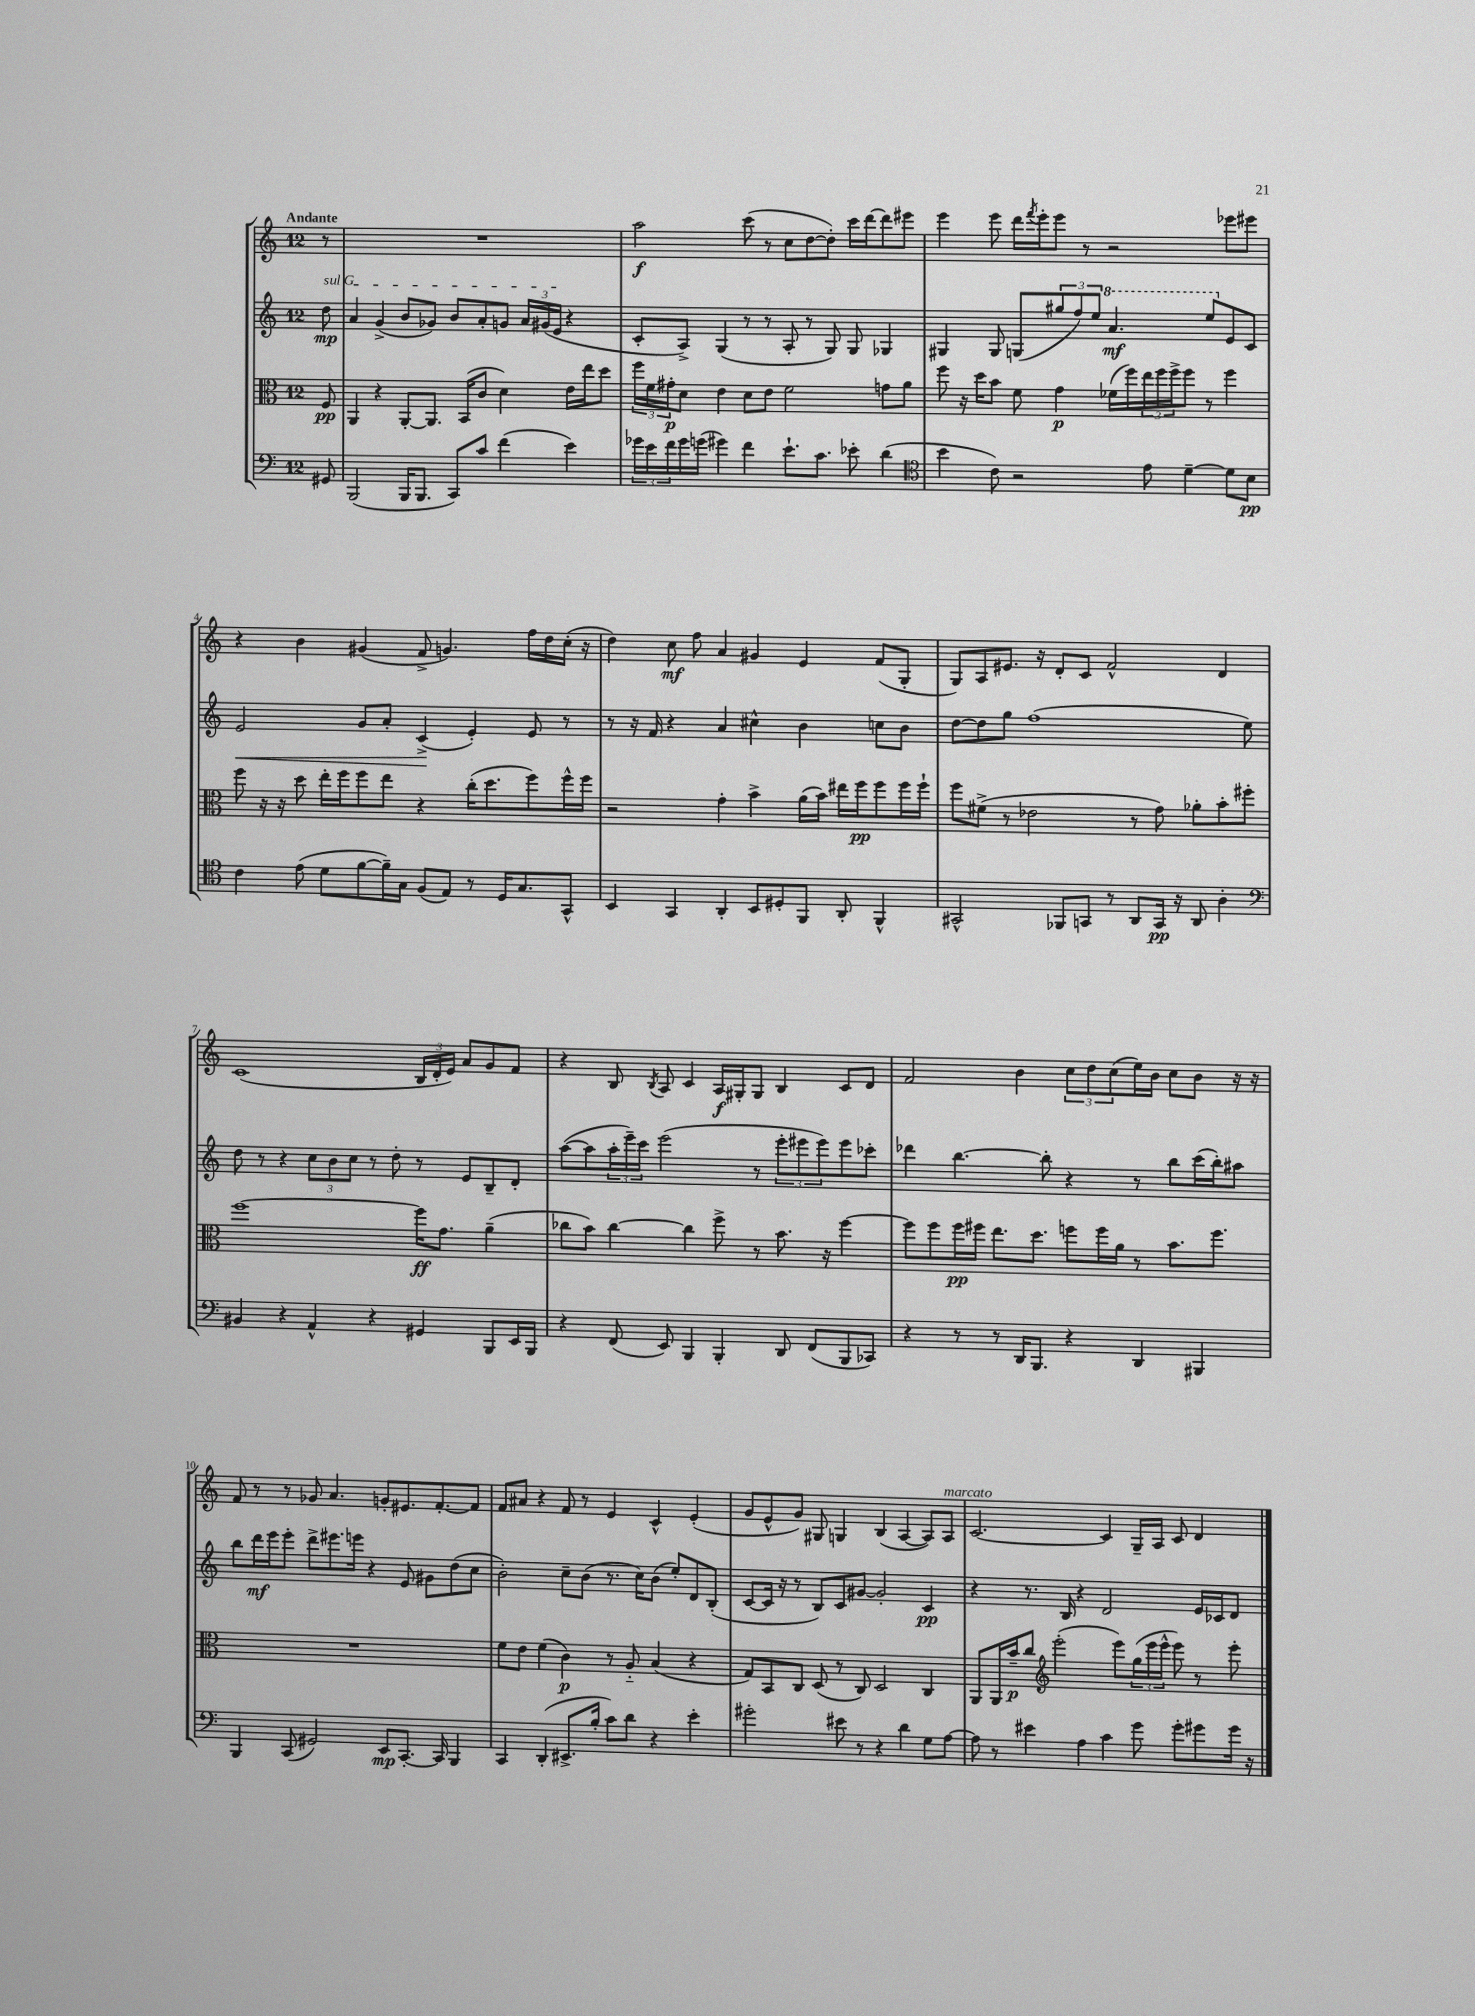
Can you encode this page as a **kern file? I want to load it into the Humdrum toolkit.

**kern	**kern	**kern	**kern
*staff4	*staff3	*staff2	*staff1
*clefF4	*clefC3	*clefG2	*clefG2
*k[]	*k[]	*k[]	*k[]
*M12/8	*M12/8	*M12/8	*M12/8
8GG#/	8F/	8dd\	8r
=	=	=	=
(2BBB/	4AA/	4a/	1.r
.	4r	(4g^/	.
16BBB/LK	[8AA'/L	8b/L	.
8.BBB/J	.	.	.
.	8.AA/]J	8g-/J)	.
8CC/L)	.	8b/L	.
.	(16BB/LK	.	.
8c/J	8c/J	8a'/	.
(4f\	4d\)	8g/J	.
.	.	24a/LL	.
.	.	(24g#/	.
.	.	24e/JJ	.
4e\)	16e\LL	4r	.
.	16ee\J	.	.
.	8dd\J	.	.
=	=	=	=
24g-\LL	24ff\LL	8c'/L	2aa\
24e\	24f\	.	.
24f\	24g#'\J	.	.
16g-\	8d\J	8A^/J)	.
(16g\JJ	.	.	.
4g#\)	4e\	(4G/	.
4f\	8d\L	8r	(8ccc\
.	8e\J	8r	8r
8.e`\L	2f\	8A'/	8cc\L
.	.	8r	[8dd\
8.c\J	.	.	.
.	.	8G/)	8dd'\]J)
8e-'\	.	8G/	16ccc\LL
.	.	.	[16ddd\J
(4d\	8g\L	4G-/	8ddd\]
.	8a\J	.	8eee#\J
=	=	=	=
*clefC4	*	*	*
4b\	8ff\	4G#/	4eee\
.	16r	.	.
.	16dd\LK	.	.
8c\)	8b\J	8G#/	8eee\
2r	8f\	(8G/L	16ddd\LL
.	.	.	8qfff/
.	.	.	16eee'\J
.	4g\	12gg#/	8eee\J
.	.	12ff/)	.
.	.	.	8r
.	.	12ee/J	.
.	(16f-\LL	4.aa/	2r
.	16ff\)	.	.
8e\	24ee\	.	.
.	24ff\	.	.
.	24ff^\J	.	.
[4d~\	8ff\J	.	.
.	8r	8eee/L	.
8d\]L	4ff\	8e/	8eee-\L
8B\J	.	8c/J	8eee#\J
=	=	=	=
4c\	8ff\	2e/	4r
.	16r	.	.
.	16r	.	.
(8e\	8dd\	.	4b\
8d\L	16ee'\LL	.	.
.	16ff\J	.	.
[8f\	8ff\	8g/L	(4g#/
16f~\]L)	8ee\J	8a'/J	.
16G\JJ	.	.	.
(8F/L	4r	(4c^/	8f^/
8E/J)	.	.	4.g/)
8r	(16cc'\LK	4e'/)	.
.	8.dd\	.	.
16D/LK	.	.	.
8.G/	.	.	.
.	8ff\)	8e/	16ff\LL
.	.	.	16dd\
8GG^^/J	16ff^^\L	8r	(16cc'\JJ
.	16ff\JJ	.	16r
=	=	=	=
4BB/	2r	8r	4dd\)
.	.	16r	.
.	.	16f/	.
4GG/	.	4r	8cc\
.	.	.	8ff\
4AA'/	4g'\	4a/	4a/
8BB/L	4b^\	4cc#^^\	4g#/
8D#'/	.	.	.
8FF/J	(16a\LL	4b\	4e/
.	16b\JJ)	.	.
8AA'/	16ee#\LL	.	.
.	16ff\J	.	.
4FF^^/	8ff\	8cc\L	(8f/L
.	16ff\L	8b\J	8G'/J
.	16ff`\JJ	.	.
=	=	=	=
2GG#^^/	8ff\L	[8dd\L	8G/L)
.	(8f#^\J	8dd\]	8A/
.	8r	8gg\J	8.e#/J
.	2e-\	(1ff	.
.	.	.	16r
8FF-/L	.	.	8d'/L
8GG/J	.	.	8c/J
8r	.	.	2f^^/
8AA/L	8r	.	.
16GG/Jk	8g\)	.	.
16r	.	.	.
8AA/	8a-'\L	.	.
4A'\	8b'\	.	4d/
.	8ff#'\J	8ee\)	.
=	=	=	=
*clefF4	*	*	*
4BB#/	[1ff	8dd\	(1c
.	.	8r	.
4r	.	4r	.
4AA^^/	.	12cc\L	.
.	.	12b\	.
.	.	12cc\J	.
4r	.	8r	.
.	.	8dd'\	.
4GG#/	16ff\]LK	8r	24B/LL
.	.	.	24d'/
.	8.g\J	.	.
.	.	.	24e/JJ)
.	.	8e/L	8a/L
8BBB/L	(4a~\	8B~/	8g/
16EE/L	.	8d'/J	8f/J
16BBB/JJ	.	.	.
=	=	=	=
4r	8cc-\L	([8aa\L	4r
.	8b\J)	8aa\]	.
(8FF/	[4cc-\	24aa'\L	8B/
.	.	24eee~\)	.
.	.	24ccc\JJ	.
.	.	.	8qB/
8EE/)	.	(2eee\	8A/
4BBB/	4cc-\]	.	4c/
4BBB'/	8ff^\	.	16A/LL
.	.	.	16G#'/J
.	8r	8r	8G#/J
8DD/	8.b\	12eee'\L	4B/
.	.	12eee#\	.
(8FF/L	.	.	.
.	.	12eee#\)	.
.	16r	.	.
8BBB/	[4ff\	8eee#\	8c/L
8CC-/J)	.	8ccc-'\J	8d/J
=	=	=	=
4r	8ff\]L	4ddd-\	2f/
.	8ff\	.	.
8r	16ff\L	[4.bb\	.
.	16ff#\JJ	.	.
8r	8.ee\L	.	.
16DD/LK	.	.	4b\
8.BBB/J	8.dd\J	.	.
.	.	8bb'\]	.
4r	8ff\L	4r	12cc\L
.	.	.	12dd\
.	16ff\L	.	.
.	.	.	(12cc\
.	16a\JJ	.	.
4DD/	8r	8r	16ee\L)
.	.	.	16b\JJ
.	8.b\L	8bb\L	8cc\L
4BBB#/	.	(16ccc\L	8b\J
.	8.ff\J	16bb'\J)	.
.	.	8aa#\J	16r
.	.	.	16r
=	=	=	=
4BBB/	1.r	8bb\L	8f/
.	.	16ddd\L	8r
.	.	16eee\J	.
(8CC/	.	8eee'\J	8r
2GG#/)	.	8ddd^\L	8g-/
.	.	8.eee#\	4.a/
.	.	16eee\Jk	.
.	.	4r	.
8EE/L	.	.	8g'/L
[8.CC'/J	.	8e/	8.e#/
.	.	8g#\L	.
16CC/]	.	.	[8.f'/
4BBB/	.	(8dd\	.
.	.	8cc\J	8f/]J
=	=	=	=
4CC/	8f\L	2b'\)	8f/L
.	8e\J	.	8a#/J
(4DD'/	(4f\	.	4r
8.EE#^/L	4c\)	8cc~\L	8f/
.	.	(8b\J	8r
16B'/Jk	.	.	.
8c\L)	8r	8.r	4e/
8d\J	8A'~/	.	.
.	.	16cc\LK)	.
4r	(4B/	(8b\J	4c^^/
.	.	8ee'/L)	.
4e'\	4r	8d/	(4e'/
.	.	(8B'/J	.
=	=	=	=
2g#'\	8G/L)	[8c/L	8g/L
.	8BB/	16c/]Jk	8e^^/
.	.	16r	.
.	8C/J	8r	8g/J)
.	(8D/	8B/L)	8G#/
8e#\	8r	8c/	4G/
8r	8C/)	[8g#/J	.
4r	2D/	2g#'/]	(4B/
4d\	.	.	[4A/
8G\L	4C/	4c/	8A/]L)
[8A\J	.	.	8A/J
=	=	=	=
8A\]	8AA/L	4r	[2.c/
8r	16AA/L	.	.
.	16b~/J	.	.
4e#\	8cc/J	8.r	.
*	*clefG2	*	*
.	(2eee'\	.	.
.	.	16B/	.
4A\	.	4r	.
4c\	.	2d/	4c/]
.	8eee\L)	.	.
8g\	(24gg\L	.	16G~/LL
.	24eee\	.	.
.	.	.	16A/JJ
.	24eee^^\JJ	.	.
8g'\L	8eee\)	.	8c/
8g#\	8r	16e/LL	4d/
.	.	16c-/J	.
16g#\Jk	8eee'\	8d/J	.
16r	.	.	.
==	==	==	==
*-	*-	*-	*-
